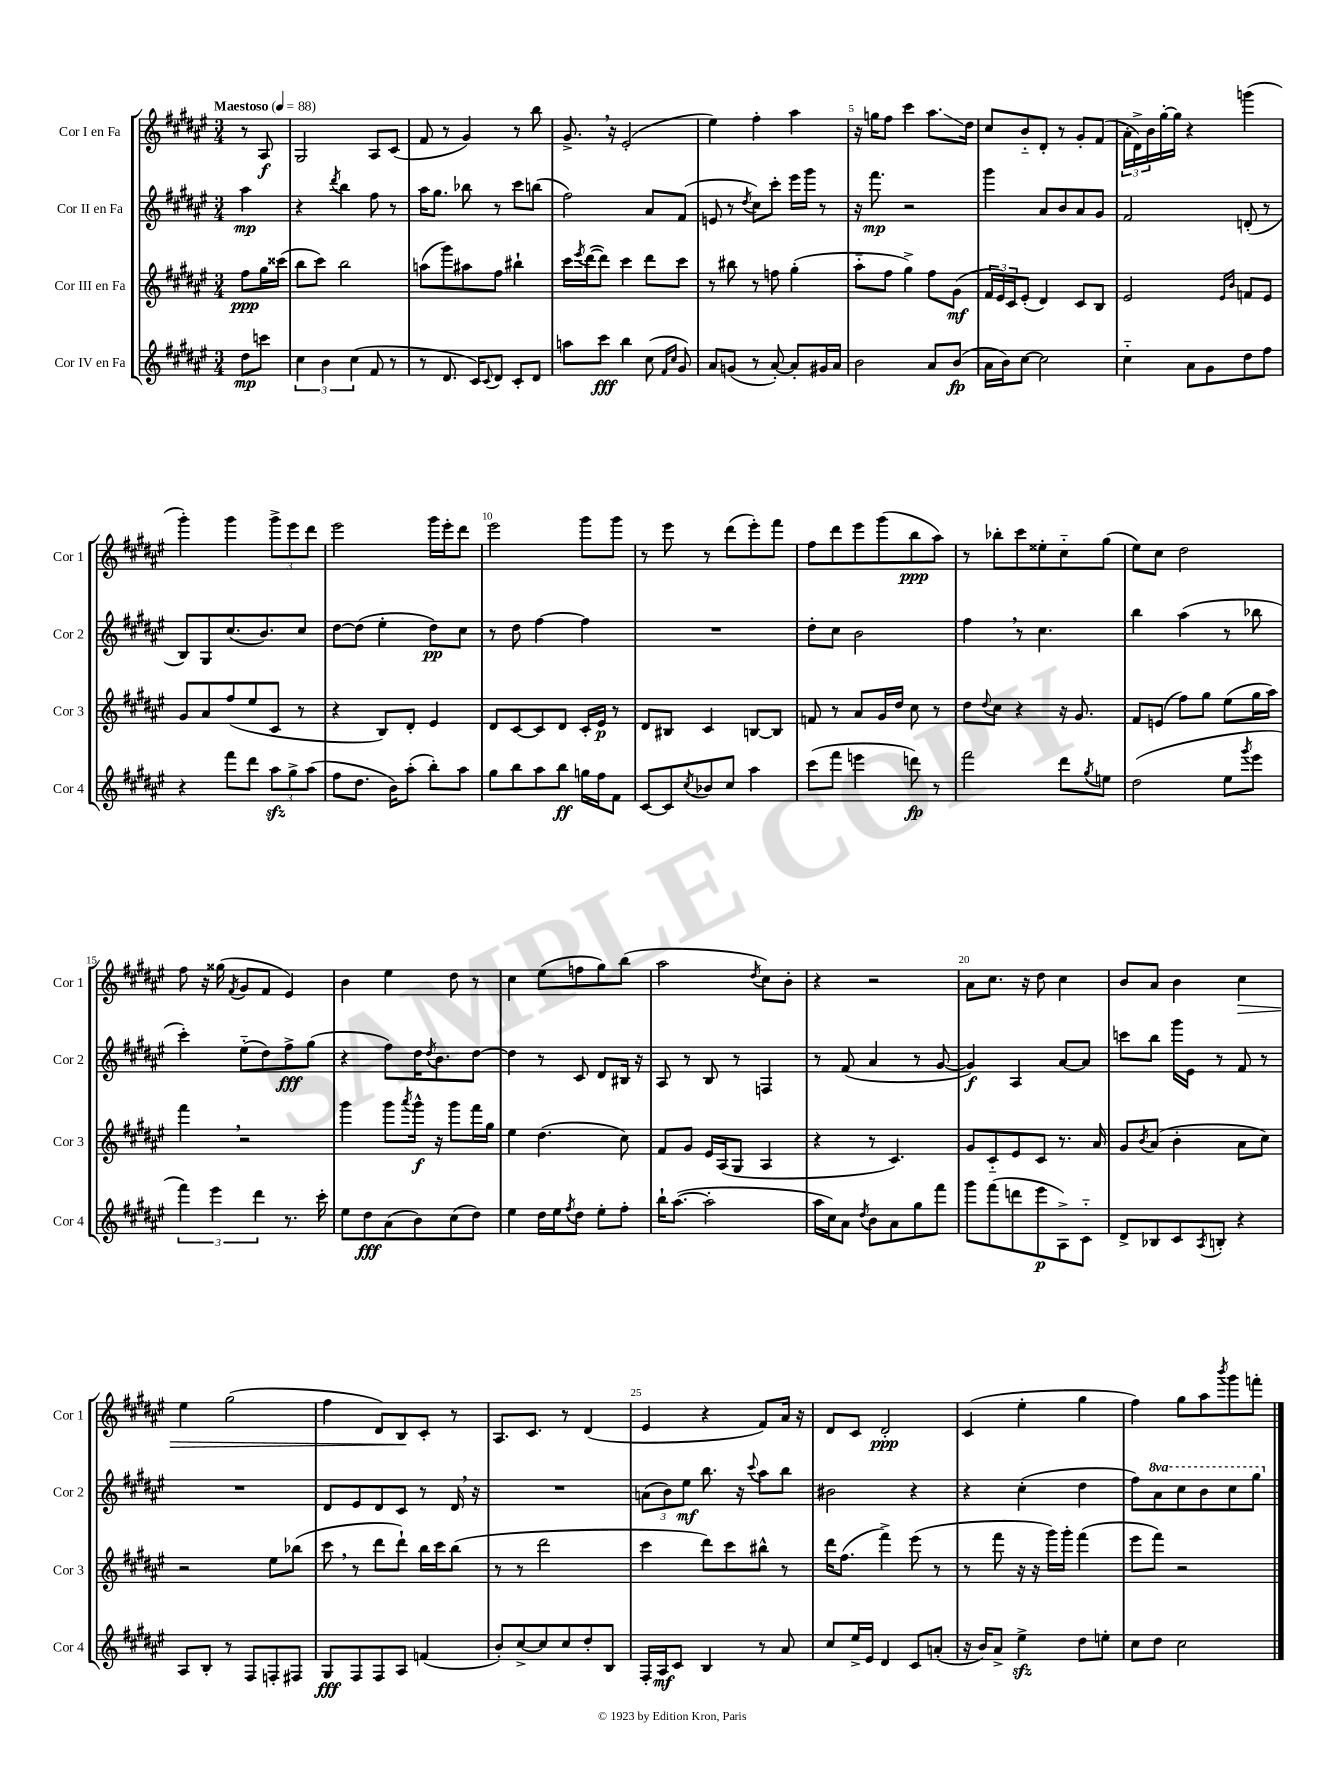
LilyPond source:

<<
\new StaffGroup <<
\new Staff = "s0" \with { instrumentName = "Cor I en Fa" shortInstrumentName = "Cor 1" } {
    \clef treble \key fis \major \numericTimeSignature \time 3/4 \partial 4 \tempo "Maestoso" 4 = 88
    r8 ais8\f |
    gis2 ais8 cis'8( |
    fis'8 r8 gis'4) r8 b''8 |
    gis'8.-> \breathe r16 eis'2-.( |
    eis''4) fis''4-. ais''4 |
    r16 g''16 fis''8 cis'''4 ais''8.\glissando dis''16 |
    cis''8 b'8-_ dis'8-. r8 gis'8-. fis'8( |
    \tuplet 3/2 { ais'16-. dis'16->) b'16 } gis''16~-. gis''16 r4 g'''4( |
    gis'''4-.) gis'''4 \tuplet 3/2 { gis'''8-> eis'''8 dis'''8 } |
    eis'''2 gis'''16 eis'''16-. dis'''8 |
    eis'''2 gis'''8 gis'''8 |
    r8 eis'''8 r8 dis'''8( eis'''8-.) fis'''8 |
    fis''8 dis'''8 eis'''8 gis'''8( b''8\ppp ais''8) |
    r8 bes''8-. cis'''8 eisis''8-. cis''8-_ gis''8( |
    eis''8) cis''8 dis''2 |
    fis''8 r16 gisis''16( \acciaccatura { fis'8 } gis'8 fis'8 eis'4) |
    b'4 eis''4 dis''8 r8 |
    cis''4 eis''8( f''8 gis''8) b''8( |
    ais''2 \acciaccatura { dis''8 } cis''8) b'8-. |
    r4 r2 |
    ais'8 cis''8. r16 dis''8 cis''4 |
    b'8 ais'8 b'4 cis''4\> |
    eis''4 gis''2( |
    fis''4 dis'8) b8\! cis'8-. r8 |
    ais8. cis'8. r8 dis'4( |
    eis'4 r4 fis'8) ais'16 r16 |
    dis'8 cis'8 dis'2-.\ppp |
    cis'4( eis''4-. gis''4 |
    fis''4) gis''8 ais''8 \acciaccatura { b'''8 } gis'''8 f'''8-. \bar "|." |
}
\new Staff = "s1" \with { instrumentName = "Cor II en Fa" shortInstrumentName = "Cor 2" } {
    \clef treble \key fis \major \numericTimeSignature \time 3/4 \set Staff.ottavationMarkups = #ottavation-simple-ordinals \partial 4
    ais''4\mp |
    r4 \acciaccatura { dis'''8 } b''4 fis''8 r8 |
    ais''16 gis''8. bes''8 r8 cis'''8 b''8( |
    fis''2) ais'8 fis'8( |
    e'8 r8 \acciaccatura { dis''8 } cis''8) cis'''8-. eis'''16 gis'''16 r8 |
    r16 fis'''8.\mp r2 |
    gis'''4 ais'8 b'8 ais'8 gis'8 |
    fis'2 d'8-.( r8 |
    b8) gis8 cis''8.( b'8.) cis''8 |
    dis''8~ dis''8( eis''4-. dis''8\pp) cis''8 |
    r8 dis''8 fis''4~ fis''4 |
    R2. |
    dis''8-. cis''8 b'2 |
    fis''4 \breathe r8 cis''4. |
    b''4 ais''4( r8 bes''8 |
    cis'''4-.) eis''8-_( dis''8) fis''8->\fff gis''8( |
    r4 fis''8) dis''16 \acciaccatura { dis''8 } b'8. dis''8~ |
    dis''4 r8 cis'8 dis'8 bis16 r16 |
    ais8 r8 b8 r8 f4 |
    r8 fis'8( ais'4 r8 gis'8~ |
    gis'4\f) ais4 ais'8~ ais'8 |
    c'''8 b''8 gis'''16 eis'16 r8 fis'8 r8 |
    R2. |
    dis'8 eis'8 dis'8 cis'8 r8 dis'16 \breathe r16 |
    R2. |
    \tuplet 3/2 { a'8( b'8) eis''8\mf } b''8. r16 \appoggiatura { cis'''8 } ais''8 b''8 |
    bis'2 r4 |
    r4 cis''4-.( dis''4 |
    fis''8) \ottava #1 ais''8 cis'''8 b''8 cis'''8 gis'''8 \ottava #0 \bar "|." |
}
\new Staff = "s2" \with { instrumentName = "Cor III en Fa" shortInstrumentName = "Cor 3" } {
    \clef treble \key fis \major \numericTimeSignature \time 3/4 \partial 4
    fis''8\ppp gis''16 cisis'''16( |
    b''8 cis'''8) b''2 |
    a''8( gis'''8) ais''8 fis''8 bis''4-! |
    cis'''16 \acciaccatura { eis'''8 } dis'''16~( dis'''8) cis'''4 dis'''8 cis'''8 |
    r8 bis''8 r8 f''8 gis''4-.( |
    ais''8-_ fis''8 gis''4->) fis''8 gis'8\mf( |
    \tuplet 3/2 { fis'16 eis'16) cis'16 } eis'8-.( dis'4) cis'8 b8 |
    eis'2 \grace { eis'16 b'16 } f'8 eis'8 |
    gis'8 ais'8 fis''8( eis''8 cis'8 r8 |
    r4 b8) dis'8-. eis'4 |
    dis'8 cis'8~ cis'8 dis'8 cis'16-. eis'16\p r8 |
    dis'8 bis8 cis'4 b8~ b8 |
    f'8 r8 ais'8 gis'16 dis''16 cis''8 r8 |
    dis''8 \appoggiatura { dis''8 } cis''8 r4 r16 gis'8. |
    fis'8 e'8( fis''8) gis''8 eis''8( gis''16 ais''16) |
    fis'''4 \breathe r2 |
    gis'''4 gis'''8 \acciaccatura { ais'''8 } gis'''16-^\f r16 gis'''8 fis'''16 gis''16 |
    eis''4 dis''4.( cis''8) |
    fis'8 gis'8 eis'16 ais16( gis8 ais4 |
    r4 r8 cis'4.) |
    gis'8 cis'8-_ eis'8 cis'8 r8. ais'16 |
    gis'8 \acciaccatura { b'8 } ais'8( b'4-. ais'8 cis''8) |
    r2 eis''8 bes''8( |
    cis'''8 \breathe r8 dis'''8 dis'''8-!) b''16 cis'''16 b''8( |
    r8 r8 dis'''2 |
    cis'''4 dis'''8) cis'''8 bis''8-^ r8 |
    dis'''16 fis''8.( fis'''4->) eis'''8( r8 |
    r8 fis'''8 r16 r16 gis'''16) gis'''16-. fis'''4( |
    eis'''8 fis'''8) r2 \bar "|." |
}
\new Staff = "s3" \with { instrumentName = "Cor IV en Fa" shortInstrumentName = "Cor 4" } {
    \clef treble \key fis \major \numericTimeSignature \time 3/4 \partial 4
    dis''8\mp c'''8 |
    \tuplet 3/2 { cis''4 b'4 cis''4( } fis'8 r8 |
    r8 dis'8. cis'16) \appoggiatura { cis'8 } dis'8 cis'8-. dis'8 |
    a''8 cis'''8\fff b''4 cis''8( \grace { fis'16 cis''16 } gis'8) |
    ais'8 g'8( r8 ais'8~-.) ais'8-. gis'16 ais'16 |
    b'2 ais'8 b'8\fp( |
    ais'16 b'16) cis''8~ cis''2 |
    cis''4-_ ais'8 gis'8 dis''8 fis''8 |
    r4 fis'''8 dis'''8 \tuplet 3/2 { ais''8\sfz gis''8-> ais''8( } |
    fis''8 dis''8. b'16) ais''8-.( b''8-.) ais''8 |
    gis''8 b''8 ais''8 b''8\ff g''16 fis''16 fis'8 |
    cis'8~ cis'8 \acciaccatura { cis''8 } bes'8 cis''8 ais''4 |
    cis'''8( fis'''8 e'''4 d'''8\fp) r8 |
    fis'''2 dis'''8 \acciaccatura { gis''8 } e''8 |
    dis''2( eis''8 \acciaccatura { gis'''8 } eis'''8 |
    \tuplet 3/2 { fis'''4) eis'''4 dis'''4 } r8. cis'''16-. |
    eis''8 dis''8\fff ais'8( b'8) cis''8( dis''8) |
    eis''4 dis''16 eis''16 \acciaccatura { fis''8 } dis''8 eis''8-. fis''8-. |
    b''16-! ais''8.~( ais''2-. |
    ais''16 cis''16) ais'8 \acciaccatura { dis''8 } b'8 ais'8 gis''8 fis'''8 |
    gis'''8 fis'''8( d'''8 eis'''8\p ais8->) cis'8-_ |
    dis'8-> bes8 cis'8 \acciaccatura { ais8 } b8-. r4 |
    ais8 b8-. r8 fis8 f8-. fis8 |
    gis8\fff fis8 fis8 ais8 f'4( |
    b'8-.) cis''8~-> cis''8 cis''8 dis''8-. b8 |
    fis16-. ais16\mf cis'8 b4 r8 ais'8 |
    cis''8 eis''16-> eis'16 dis'4 cis'8 a'8-.( |
    r16 b'16) ais'8-> eis''4->\sfz dis''8 e''8-. |
    cis''8 dis''8 cis''2 \bar "|." |
}
>>
>>
\layout { \context { \Score \override BarNumber.break-visibility = ##(#f #t #t) barNumberVisibility = #(every-nth-bar-number-visible 5) } }
